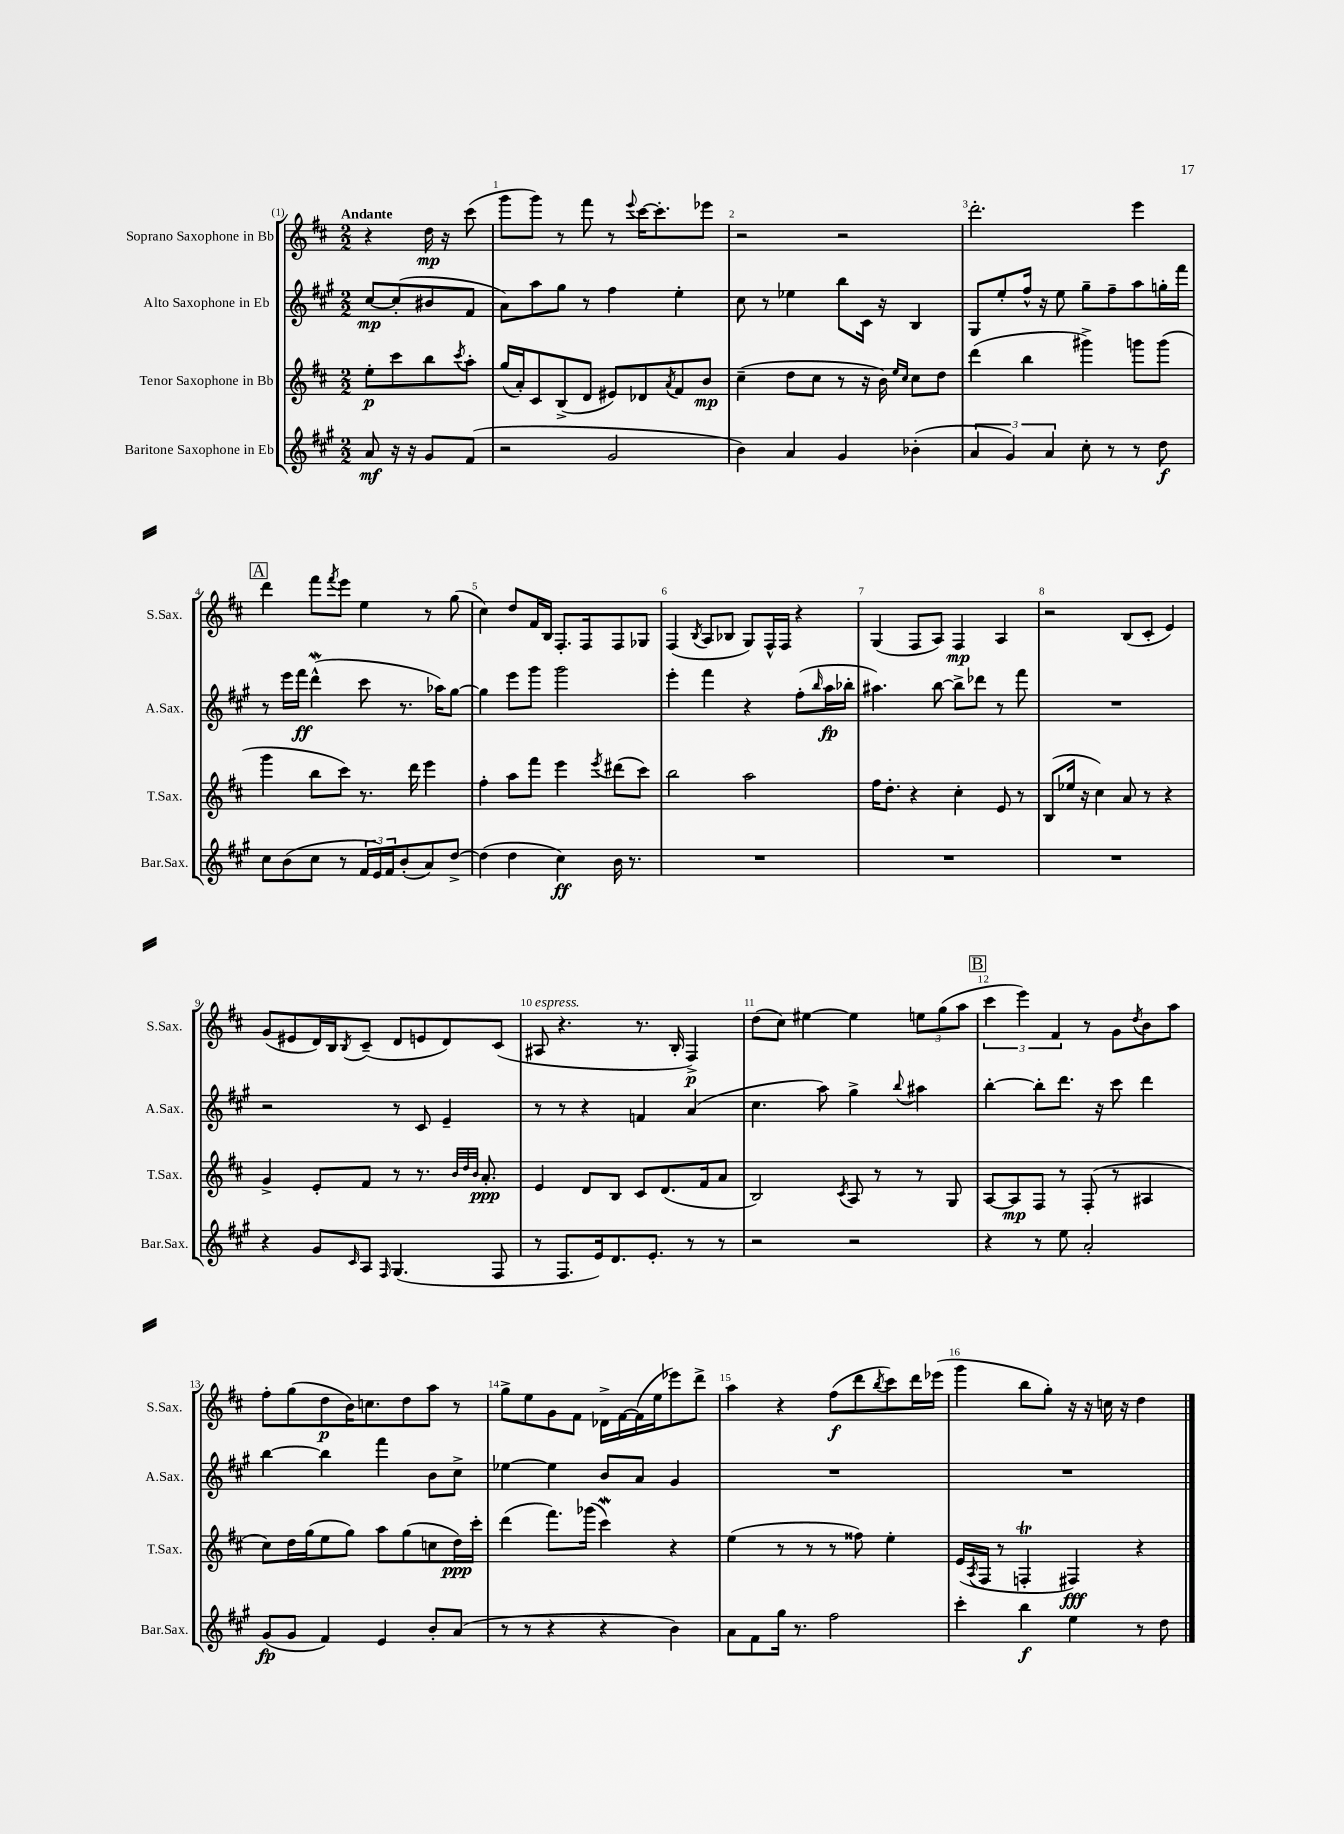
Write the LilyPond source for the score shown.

<<
\new StaffGroup <<
\new Staff = "s0" \with { instrumentName = "Soprano Saxophone in Bb" shortInstrumentName = "S.Sax." } {
    \clef treble \key d \major \numericTimeSignature \time 2/2 \partial 2 \tempo "Andante"
    r4 d''16\mp r16 cis'''8( |
    g'''8 g'''8) r8 fis'''8 r8 \appoggiatura { e'''8 } cis'''16~ cis'''8.-. ees'''8 |
    r2 r2 |
    d'''2.-. e'''4 |
    \mark \markup { \box "A" } d'''4 fis'''8 \acciaccatura { fis'''8 } e'''8 e''4 r8 g''8( |
    cis''4) d''8 fis'16 b16 fis8.-. fis16 fis8 ges8 |
    fis4( \acciaccatura { b8 } a8 bes8 g8) fis16-^ fis16 r4 |
    g4( fis8 a8) fis4\mp a4 |
    r2 b8( cis'8-. e'4) |
    g'8( eis'8 d'16) b16 \acciaccatura { b8 } cis'8--( d'8 e'8 d'8) cis'8( |
    ais8^\markup { \italic "espress." } r4. r8. b16-. fis4->\p) |
    d''8( cis''8) eis''4~ eis''4 \tuplet 3/2 { e''8 g''8( a''8 } |
    \mark \markup { \box "B" } \tuplet 3/2 { cis'''4 e'''4) fis'4 } r8 g'8 \acciaccatura { d''8 } b'8 a''8 |
    fis''8-. g''8( d''8\p b'16) c''8. d''8 a''8 r8 |
    g''8-> e''8 g'8 fis'8 des'16-> fis'16~ fis'16( e''16 ees'''8) d'''8-> |
    a''4 r4 fis''8\f( d'''8 \acciaccatura { b''8 } cis'''8) d'''16 ees'''16( |
    g'''4 b''8 g''8-.) r16 r16 c''16 r16 d''4 \bar "|." |
}
\new Staff = "s1" \with { instrumentName = "Alto Saxophone in Eb" shortInstrumentName = "A.Sax." } {
    \clef treble \key a \major \numericTimeSignature \time 2/2 \partial 2
    cis''8~\mp cis''8-.( bis'8 fis'8 |
    a'8) a''8 gis''8 r8 fis''4 e''4-. |
    cis''8 r8 ees''4 b''8 cis'16 r16 b4 |
    gis8 e''8-. fis''16-^ r16 e''8 gis''8-- fis''8-- a''8 g''16-. fis'''16 |
    \mark \markup { \box "A" } r8 e'''16 fis'''16\ff d'''4-^\mordent( cis'''8 r8. aes''16) gis''8~ |
    gis''4 e'''8 gis'''8 gis'''2 |
    e'''4-. fis'''4 r4 fis''8-.( \grace { b''16 } a''16\fp bes''16-. |
    ais''4.) b''8~ b''8-> des'''8 r8 fis'''8 |
    R1 |
    r2 r8 cis'8 e'4-- |
    r8 r8 r4 f'4 a'4( |
    cis''4. a''8) gis''4-> \appoggiatura { b''8 } ais''4 |
    \mark \markup { \box "B" } b''4~-. b''8-. d'''8. r16 cis'''8 d'''4 |
    b''4~ b''4 fis'''4 b'8 cis''8-> |
    ees''4~ ees''4 b'8 a'8 gis'4 |
    R1 |
    R1 \bar "|." |
}
\new Staff = "s2" \with { instrumentName = "Tenor Saxophone in Bb" shortInstrumentName = "T.Sax." } {
    \clef treble \key d \major \numericTimeSignature \time 2/2 \partial 2
    e''8-.\p cis'''8 b''8 \acciaccatura { cis'''8 } a''8-. |
    g''16( a'16-.) cis'8 b8->( d'8 eis'8) des'8 \acciaccatura { a'8 } fis'8 b'8\mp |
    cis''4--( d''8 cis''8 r8 r16 b'16) \grace { e''16 cis''16 } cis''8 d''8 |
    d'''4( b''4 gis'''4->) g'''8 g'''8( |
    \mark \markup { \box "A" } g'''4 b''8 cis'''8) r8. d'''16 e'''4 |
    fis''4-. a''8 fis'''8 e'''4 \acciaccatura { e'''8 } dis'''8( cis'''8) |
    b''2 a''2 |
    fis''16 d''8.-. r4 cis''4-. e'8 r8 |
    b8( ees''16 r16 cis''4) a'8 r8 r4 |
    g'4-> e'8-. fis'8 r8 r8. \grace { b'32 d''32 b'32 } a'8.-.\ppp |
    e'4 d'8 b8 cis'8 d'8.( fis'16 a'8 |
    b2) \acciaccatura { cis'8 } a8 r8 r8 g8 |
    \mark \markup { \box "B" } a8~ a8\mp fis8 r8 fis8-.( r8 ais4 |
    cis''8) d''16 g''16( e''8 g''8) a''8 g''8( c''8 d''16\ppp) cis'''16-. |
    d'''4( fis'''8.) ges'''16( cis'''4\mordent) r4 |
    e''4( r8 r8 r8 fisis''8) e''4-. |
    e'16( \acciaccatura { a8 } fis16 r8 f4-.\trill fis4\fff) r4 \bar "|." |
}
\new Staff = "s3" \with { instrumentName = "Baritone Saxophone in Eb" shortInstrumentName = "Bar.Sax." } {
    \clef treble \key a \major \numericTimeSignature \time 2/2 \partial 2
    a'8\mf r16 r16 gis'8 fis'8( |
    r2 gis'2 |
    b'4) a'4 gis'4 bes'4-.( |
    \tuplet 3/2 { a'4 gis'4) a'4 } cis''8-. r8 r8 d''8\f |
    \mark \markup { \box "A" } cis''8 b'8( cis''8 r8 \tuplet 3/2 { fis'16 e'16) fis'16 } b'8-.( a'8) d''8~-> |
    d''4( d''4 cis''4\ff) b'16 r8. |
    R1 |
    R1 |
    R1 |
    r4 gis'8 \grace { cis'16 } a8 \grace { fis16 } gis4.( fis8 |
    r8 fis8. e'16) d'8. e'8.-. r8 r8 |
    r2 r2 |
    \mark \markup { \box "B" } r4 r8 e''8 a'2-. |
    gis'8\fp( gis'8 fis'4) e'4 b'8-. a'8( |
    r8 r8 r4 r4 b'4) |
    a'8 fis'8 gis''16 r8. fis''2 |
    cis'''4-. b''4\f e''4 r8 d''8 \bar "|." |
}
>>
>>
\layout { \context { \Score \override BarNumber.break-visibility = ##(#f #t #t) barNumberVisibility = #all-bar-numbers-visible } }
